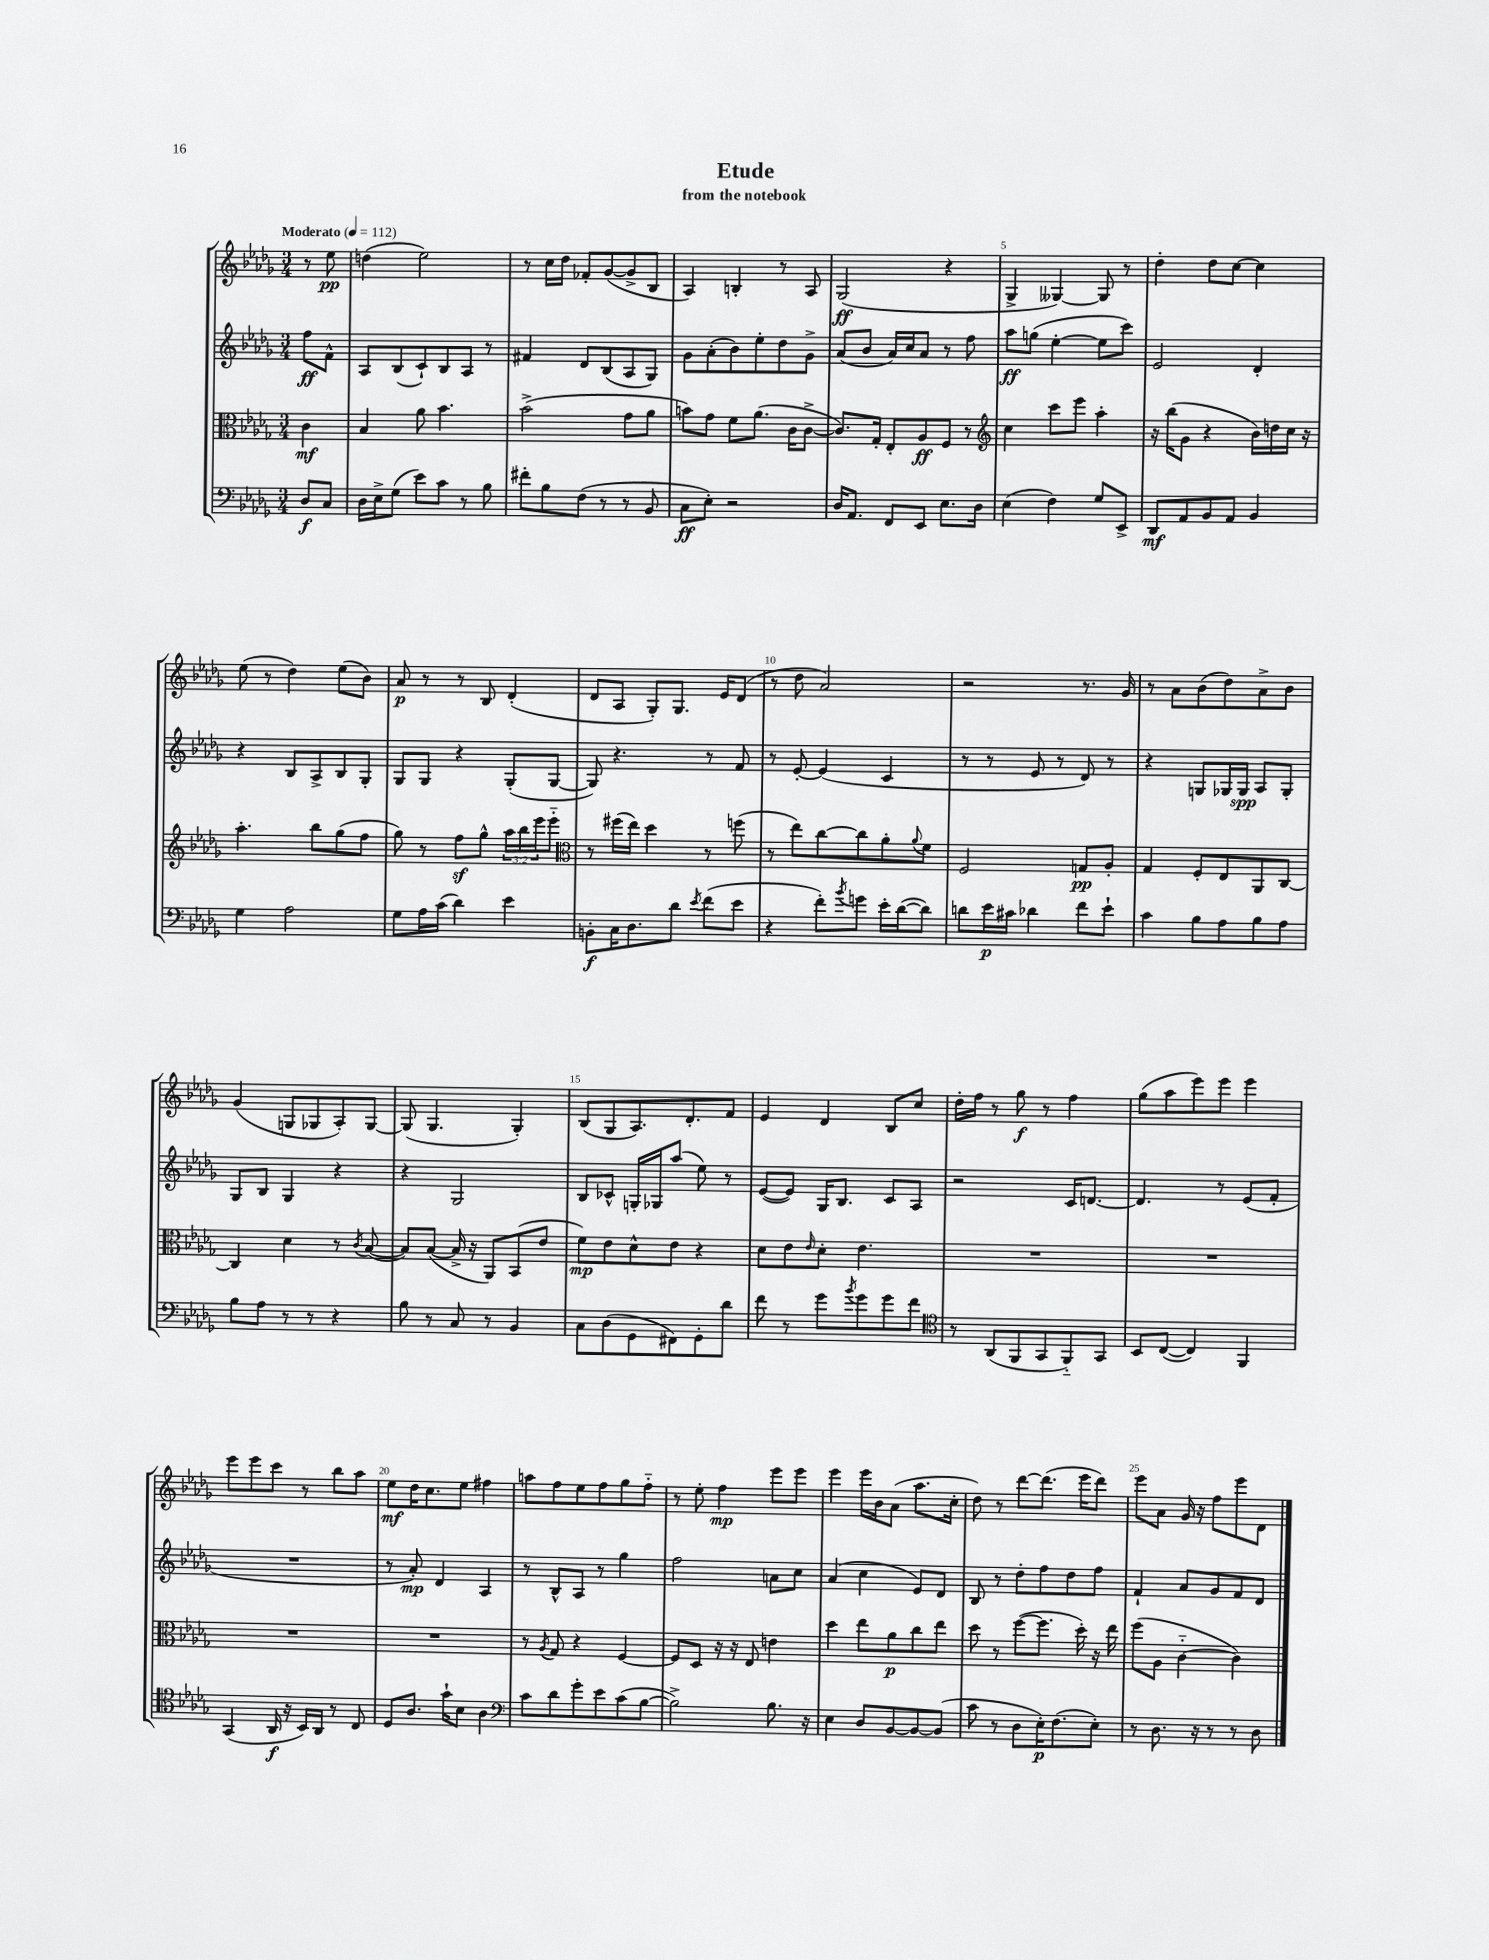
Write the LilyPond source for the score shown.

\header { title = "Etude" subtitle = "from the notebook" }
<<
\new StaffGroup <<
\new Staff = "s0" {
    \clef treble \key des \major \numericTimeSignature \time 3/4 \partial 4 \tempo "Moderato" 4 = 112
    r8 ees''8\pp |
    d''4( ees''2) |
    r8 c''16 des''16 fes'8-. ges'8~( ges'8-> bes8 |
    aes4) b4-. r8 aes8 |
    ges2\ff( r4 |
    ges4-> geses4~) geses8 r8 |
    des''4-. des''8 c''8~ c''4 |
    ees''8( r8 des''4) ees''8( bes'8) |
    aes'8\p r8 r8 bes8 des'4-.( |
    des'8 aes8 ges8-.) ges8. ees'16 des'8( |
    r8 des''8 aes'2) |
    r2 r8. ges'16 |
    r8 aes'8 bes'8( des''8) aes'8-> bes'8 |
    ges'4( g8 ges8 aes8-.) ges8~ |
    ges8( ges4. ges4-.) |
    bes8( ges8 aes8.) des'8.-. f'8 |
    ees'4 des'4 bes8 c''8 |
    des''16-. f''16 r8 ges''8\f r8 f''4 |
    ges''8( aes''8 ees'''8) ees'''8 ees'''4 |
    ees'''8 ees'''8 c'''8 r8 bes''8 aes''8 |
    ees''8\mf des''16 c''8. ees''8 fis''4 |
    a''8 f''8 ees''8 f''8 ges''8 f''8-_ |
    r8 ees''8-. f''4\mp ees'''8 ees'''8 |
    ees'''4 ees'''16 bes'16 aes'8( aes''8. c''16-. |
    des''8) r8 des'''8~ des'''8.( ees'''16 des'''8) |
    ees'''8 aes'8 ges'16 r16 f''8 ees'''8 des'8 \bar "|." |
}
\new Staff = "s1" {
    \clef treble \key des \major \numericTimeSignature \time 3/4 \partial 4
    f''8\ff f'8-^ |
    aes8 bes8( c'8-!) bes8 aes8 r8 |
    fis'4 des'8 bes8( aes8 ges8) |
    ges'8 aes'8-.( bes'8) ees''8-. des''8 ges'8-> |
    aes'8( bes'8 aes'16) c''16 aes'8 r8 f''8 |
    aes''8\ff g''8( ees''4~-. ees''8 c'''8) |
    ees'2 des'4-. |
    r4 bes8 aes8-> bes8 ges8-. |
    ges8 ges8 r4 ges8-.( ges8~ |
    ges8) r4. r8 f'8 |
    r8 ees'8~-. ees'4( c'4 |
    r8 r8 ees'8 r8 des'8) r8 |
    r4 g8 ges16 ges16\spp aes8 ges8-. |
    ges8 bes8 ges4 r4 |
    r4 ges2 |
    bes8 ces'8-^ g16-. ges16 aes''8( ees''8) r8 |
    ees'8~( ees'8) ges16 bes8. c'8 aes8 |
    r2 c'16 d'8.~ |
    d'4. r8 ees'8( f'8-. |
    R2. |
    r8 aes'8-.\mp) des'4 aes4 |
    r8 bes8-^ aes8 r8 ges''4 |
    f''2 a'8 c''8 |
    aes'4( c''4 ees'8) des'8 |
    bes8 r8 des''8-. f''8 des''8 f''8 |
    f'4-! aes'8 ges'8 f'8 des'8 \bar "|." |
}
\new Staff = "s2" {
    \clef alto \key des \major \numericTimeSignature \time 3/4 \override Staff.TupletNumber.text = #tuplet-number::calc-fraction-text \partial 4
    c'4\mf |
    bes4 aes'8 bes'4. |
    bes'2->( ges'8 aes'8 |
    b'8) ges'8 f'8 aes'8.( c'16 c'8~-> |
    c'8.) ges16-. ees8-. aes8\ff f8 r8 |
    \clef treble c''4 c'''8 ees'''8 aes''4-. |
    r16 bes''16( ges'8 r4 bes'16) d''16 c''16 r16 |
    aes''4.-. bes''8 ges''8( f''8 |
    ges''8) r8 f''8\sf ges''8-^ \tuplet 3/2 { aes''16 bes''16 ees'''16 } ees'''8-_ |
    \clef alto r8 fis''16( ees''16) des''4 r8 f''8( |
    r8 ees''8) c''8~ c''8 aes'8-. \appoggiatura { aes'8 } f'8 |
    f2 g8\pp aes8-. |
    ges4 f8-. ees8 aes,8 c8~ |
    c4 des'4 r8 \acciaccatura { c'8 } bes8~( |
    bes8) bes8~( bes16-> r16 aes,8) bes,8( ees'8 |
    f'8\mp) ees'8 des'8-^ ees'8 r4 |
    des'8 ees'8 \grace { ees'16 } des'8-. ees'4. |
    R2. |
    R2. |
    R2. |
    R2. |
    r8 \acciaccatura { aes8 } ges8 r4 f4~ |
    f8 des8 r16 r16 ees8 e'4 |
    des''4 ees''8 aes'8\p c''8 ees''8 |
    des''8 r8 f''8~( f''8. des''16-.) r16 ees''16 |
    f''8( aes8 c'4~-_ c'4) \bar "|." |
}
\new Staff = "s3" {
    \clef bass \key des \major \numericTimeSignature \time 3/4 \partial 4
    des8\f c8 |
    des16 ees16-> ges8( ees'8) c'8 r8 bes8 |
    fis'8-. bes8 f8( r8 r8 bes,8 |
    c8\ff ees8-.) r2 |
    des16 aes,8. f,8 ees,8 ees8. des16 |
    ees4( f4) ges8 ees,8-> |
    des,8\mf aes,8 bes,8 aes,8 bes,4 |
    ges4 aes2 |
    ges8 aes16 c'16( des'4) ees'4 |
    b,8-.\f c16 des8. des'8 \acciaccatura { ees'8 } f'8( ees'8 |
    r4 f'8-.) \acciaccatura { bes'8 } g'8 ees'16-. des'16~( des'8) |
    d'8 ees'16\p cis'16 des'4 f'8 ees'8-! |
    c'4 bes8 aes8 bes8 aes8 |
    bes8 aes8 r8 r8 r4 |
    bes8 r8 c8 r8 bes,4 |
    c8 des8( ges,8 fis,8) ges,8-. des'8 |
    f'8 r8 ges'8 \acciaccatura { bes'8 } ges'8 ges'8 f'8 |
    \clef tenor r8 aes,8( f,8 ges,8 f,8-_) ges,8 |
    bes,8 c8~( c4) f,4 |
    ges,4( aes,16\f r16 bes,16) aes,16 r8 c8 |
    des8 aes8. ges'16-! bes8 aes4 |
    \clef bass c'8 des'8 ges'8-. ees'8 c'8( bes8~ |
    bes2->) bes8. r16 |
    ees4 des8 bes,8~ bes,8~ bes,8( |
    c'8 r8 des8 ees16-.\p) f8.( ees8-.) |
    r8 des8. r16 r8 r8 des8 \bar "|." |
}
>>
>>
\layout { \context { \Score \override BarNumber.break-visibility = ##(#f #t #t) barNumberVisibility = #(every-nth-bar-number-visible 5) } }
